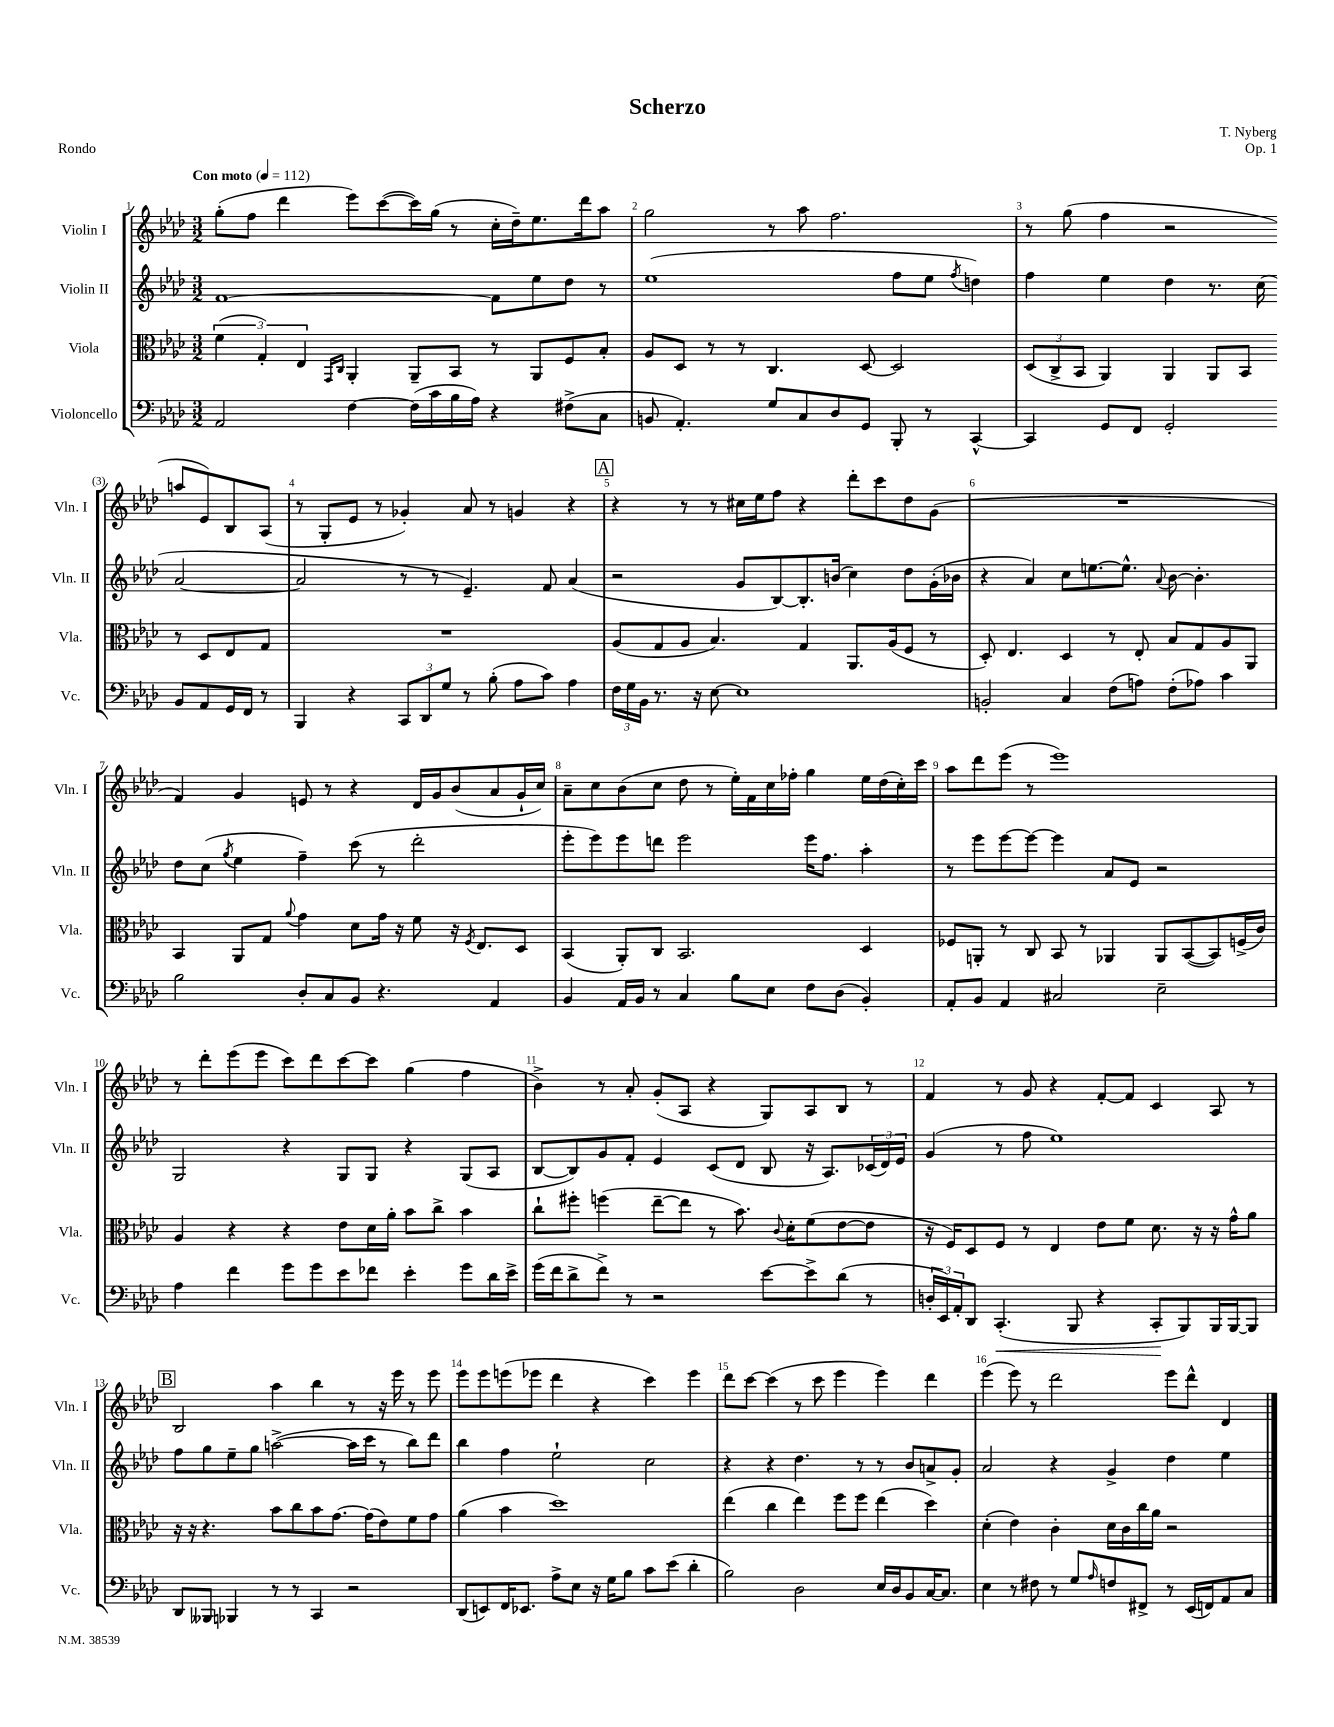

**kern	**kern	**kern	**kern
*staff4	*staff3	*staff2	*staff1
*clefF4	*clefC3	*clefG2	*clefG2
*k[b-e-a-d-]	*k[b-e-a-d-]	*k[b-e-a-d-]	*k[b-e-a-d-]
*M3/2	*M3/2	*M3/2	*M3/2
*MM112	*MM112	*MM112	*MM112
2AA-/	(6f\	[1f	(8gg'\L
.	.	.	8ff\J
.	6G'/)	.	.
.	.	.	4ddd-\
.	6E-/	.	.
.	16qqGG/LL	.	.
.	16qqC/JJ	.	.
[4F\	4AA-'/	.	8eee-\L)
.	.	.	([8ccc\
(16F\]LL	8AA-~/L	.	16ccc\]L)
16c\	.	.	(16gg\JJ
16B-\	8BB-/J	.	8r
16A-\JJ)	.	.	.
4r	8r	8f\]L	16cc'\LL
.	.	.	16dd-~\J)
.	8AA-/L	8ee-\	8.ee-\
(8F#^\L	8F/	8dd-\J	.
.	.	.	16ddd-\k
8C\J	8B-'/J	8r	8aa-\J
=	=	=	=
8BB/	8A-/L	(1ee-	2gg\
4.AA-'/)	8D-/J	.	.
.	8r	.	.
.	8r	.	.
8G/L	4.C/	.	8r
8C/	.	.	8aa-\
8D-/	.	.	2.ff\
8GG/J	[8D-/	.	.
8BBB-'/	2D-/]	8ff\L	.
8r	.	8ee-\J	.
.	.	8qff/	.
[4CC^^/	.	4dd\)	.
=	=	=	=
4CC/]	(12D-/L	4ff\	8r
.	12C^/	.	.
.	.	.	(8gg\
.	12BB-/J	.	.
8GG/L	4AA-/)	4ee-\	4ff\
8FF/J	.	.	.
2GG'/	4AA-/	4dd-\	2r
.	8AA-/L	8.r	.
.	8BB-/J	.	.
.	.	(16cc\	.
8BB-/L	8r	[2a-/	8aa/L
8AA-/	8D-/L	.	8e-/)
16GG/L	8E-/	.	8B-/
16FF/JJ	.	.	.
8r	8G/J	.	(8A-/J
=	=	=	=
4BBB-/	1.r	2a-/]	8r
.	.	.	8G'/L
4r	.	.	8e-/J
.	.	.	8r
12CC/L	.	8r	4g-'/)
12DD-/	.	.	.
.	.	8r	.
12G/J	.	.	.
8r	.	4.e-~/)	8a-/
(8B-'\	.	.	8r
8A-\L	.	.	4g/
8c\J)	.	8f/	.
4A-\	.	(4a-/	4r
=	=	=	=
24F\LL	(8A-/L	2r	4r
24G\	.	.	.
24BB-\JJ	.	.	.
8.r	8G/	.	.
.	8A-/J	.	8r
16r	.	.	.
[8E-\	4.B-/)	.	8r
1E-]	.	8g/L	16cc#\LL
.	.	.	16ee-\J
.	.	[8B-/)	8ff\J
.	4G/	8.B-'/]	4r
.	.	(16b/Jk	.
.	8.AA-/L	4cc\)	8ddd-'\L
.	.	.	8ccc\
.	(16A-/k	.	.
.	8F/J	8dd-\L	8dd-\
.	8r	(16g'\L	(8g\J
.	.	16b-\JJ	.
=	=	=	=
2BB'/	8D-'/)	4r	1.r
.	4.E-/	.	.
.	.	4a-/)	.
4C/	4D-/	8cc\L	.
.	.	[8.ee\	.
(8F\L	8r	.	.
.	.	8.ee^^\]J	.
8A\J)	8E-'/	.	.
.	.	8qqa-/	.
(8F'\L	8B-/L	[8b-\	.
8A-\J)	8G/	4.b-'\]	.
4c\	8A-/	.	.
.	8AA-/J	.	.
=	=	=	=
2B-\	4BB-/	8dd-\L	4f/)
.	.	(8cc\J	.
.	.	8qgg/	.
.	8AA-/L	4ee-\	4g/
.	8G/J	.	.
.	8qqa-/	.	.
8D-'/L	4g\	4ff~\)	8e/
8C/	.	.	8r
8BB-/J	8d-\L	(8ccc\	4r
4.r	16g\Jk	8r	.
.	16r	.	.
.	8f\	2ddd-'\	16d-/LL
.	.	.	16g/J
.	16r	.	(8b-/
.	8qF/	.	.
.	8.E-/L	.	.
4AA-/	.	.	8a-/
.	8D-/J	.	16g`/L
.	.	.	16cc/JJ)
=	=	=	=
4BB-/	(4BB-/	8eee-'\L	8a-~\L
.	.	8eee-\)	8cc\
16AA-/LL	8AA-'/L)	8eee-\	(8b-\
16BB-/JJ	.	.	.
8r	8C/J	8ddd\J	8cc\J
4C/	2.BB-/	2eee-\	8dd-\
.	.	.	8r
8B-\L	.	.	16ee-'\LL)
.	.	.	16f\
8E-\J	.	.	16cc\
.	.	.	16ff-'\JJ
8F\L	.	16eee-\LK	4gg\
.	.	8.ff\J	.
(8D-\J	.	.	.
4BB-'/)	4D-/	4aa-'\	16ee-\LL
.	.	.	(16dd-\
.	.	.	16cc'\)
.	.	.	16ccc\JJ
=	=	=	=
8AA-'/L	8F-/L	8r	8aa-\L
8BB-/J	8AA'/J	8eee-\L	8ddd-\
4AA-/	8r	[8eee-\	(8eee-\J
.	8C/	8eee-\_J	8r
2C#/	8BB-/	4eee-\]	1eee-)
.	8r	.	.
.	4AA-/	8a-/L	.
.	.	8e-/J	.
2E-~\	8AA-/L	2r	.
.	([8BB-/	.	.
.	8BB-/])	.	.
.	(16F^/L	.	.
.	16c/JJ)	.	.
=	=	=	=
4A-\	4A-/	2G/	8r
.	.	.	8ddd-'\L
4f\	4r	.	(8eee-\
.	.	.	8eee-\J
8g\L	4r	4r	8ccc\L)
8g\	.	.	8ddd-\
8e-\	8e-\L	8G/L	[8ccc\
8f-\J	16d-\L	8G/J	8ccc\]J
.	16a-'\JJ	.	.
4e-'\	8b-\L	4r	(4gg\
.	8cc^\J	.	.
8g\L	4b-\	(8G/L	4ff\
16d-\L	.	8A-/J	.
16e-^\JJ	.	.	.
=	=	=	=
(16g\LL	8cc`\L	[8B-/L	4b-^\)
16f\J	.	.	.
8d-^\	8ff#'\J	8B-/])	.
8f^\J)	(4ff\	8g/	8r
8r	.	8f'/J	8a-'/
2r	[8ee-~\L	4e-/	(8g'/L
.	8ee-\]J	.	8A-/J
.	8r	(8c/L	4r
.	8.b-\)	8d-/J	.
[8e-\L	.	8B-/	8G/L)
.	8qqc/	.	.
.	16d-'\LK	.	.
8e-^\]	(8f\	16r	8A-/
.	.	8.A-/L)	.
(8d-\J	[8e-\	.	8B-/J
8r	8e-\]J	(24c-/L	8r
.	.	24d-/)	.
.	.	24e-/JJ	.
=	=	=	=
24D'/LL	16r	(4g/	4f/
24EE-/)	.	.	.
.	16F/LK)	.	.
24AA-'/J	.	.	.
8DD-/J	8D-/	.	.
(4.CC'/	8F/J	8r	8r
.	8r	8ff\	8g/
.	4E-/	1ee-)	4r
8BBB-/	.	.	.
4r	8e-\L	.	[8f'/L
.	8f\J	.	8f/]J
8CC'/L	8.d-\	.	4c/
8BBB-/)	.	.	.
.	16r	.	.
16BBB-/L	16r	.	8A-/
[16BBB-/J	16g^^\LK	.	.
8BBB-/]J	8a-\J	.	8r
=	=	=	=
8DD-/L	16r	8ff\L	2B-/
.	16r	.	.
8BBB--/J	4.r	8gg\	.
4BBB-/	.	8ee-~\	.
.	.	8gg\J	.
8r	8b-\L	([2aa^\	4aa-\
8r	8cc\	.	.
4CC/	8b-\	.	4bb-\
.	[8.g\J	.	.
2r	.	16aa\]LL	8r
.	(16g\]LK	16ccc\JJ	.
.	8e-\)	8r	16r
.	.	.	16eee-\
.	8f\	8bb-\L)	8r
.	8g\J	8ddd-\J	8eee-\
=	=	=	=
(8DD-/L	(4a-\	4bb-\	8eee-\L
8EE/)	.	.	8eee-\
16FF/K	4b-\	4ff\	(8eee\
8.EE-/J	.	.	.
.	.	.	8eee-\J
8A-^\L	1dd-)	2ee-`\	4ddd-\
8E-\J	.	.	.
16r	.	.	4r
16G\LK	.	.	.
8B-\J	.	.	.
8c\L	.	2cc\	4ccc\)
(8e-\J	.	.	.
4d-'\	.	.	4eee-\
=	=	=	=
2B-\)	(4ee-\	4r	8ddd-\L
.	.	.	[8ccc\J
.	4cc\	4r	(4ccc\]
2D-\	4ee-\)	4.dd-\	8r
.	.	.	8ccc\
.	8ff\L	.	4eee-\
.	8ff\J	8r	.
16E-/LL	(4ee-\	8r	4eee-\)
16D-/J	.	.	.
8BB-/	.	8b-/L	.
[16C/K	4dd-\)	8a^/	4ddd-\
8.C/]J	.	.	.
.	.	8g'/J	.
=	=	=	=
4E-\	(4d-'\	2a-/	(4eee-\
8r	4e-\)	.	8eee-\)
8F#\	.	.	8r
8r	4c'\	4r	2ddd-\
8G/L	.	.	.
16qqA-/	.	.	.
8F/	16d-\LL	4g^/	.
.	16c\	.	.
8FF#^/J	16cc\	.	.
.	16a-\JJ	.	.
8r	2r	4dd-\	8eee-\L
(16EE-/LL	.	.	8ddd-^^\J
16FF/J)	.	.	.
8AA-/	.	4ee-\	4d-/
8C/J	.	.	.
==	==	==	==
*-	*-	*-	*-
